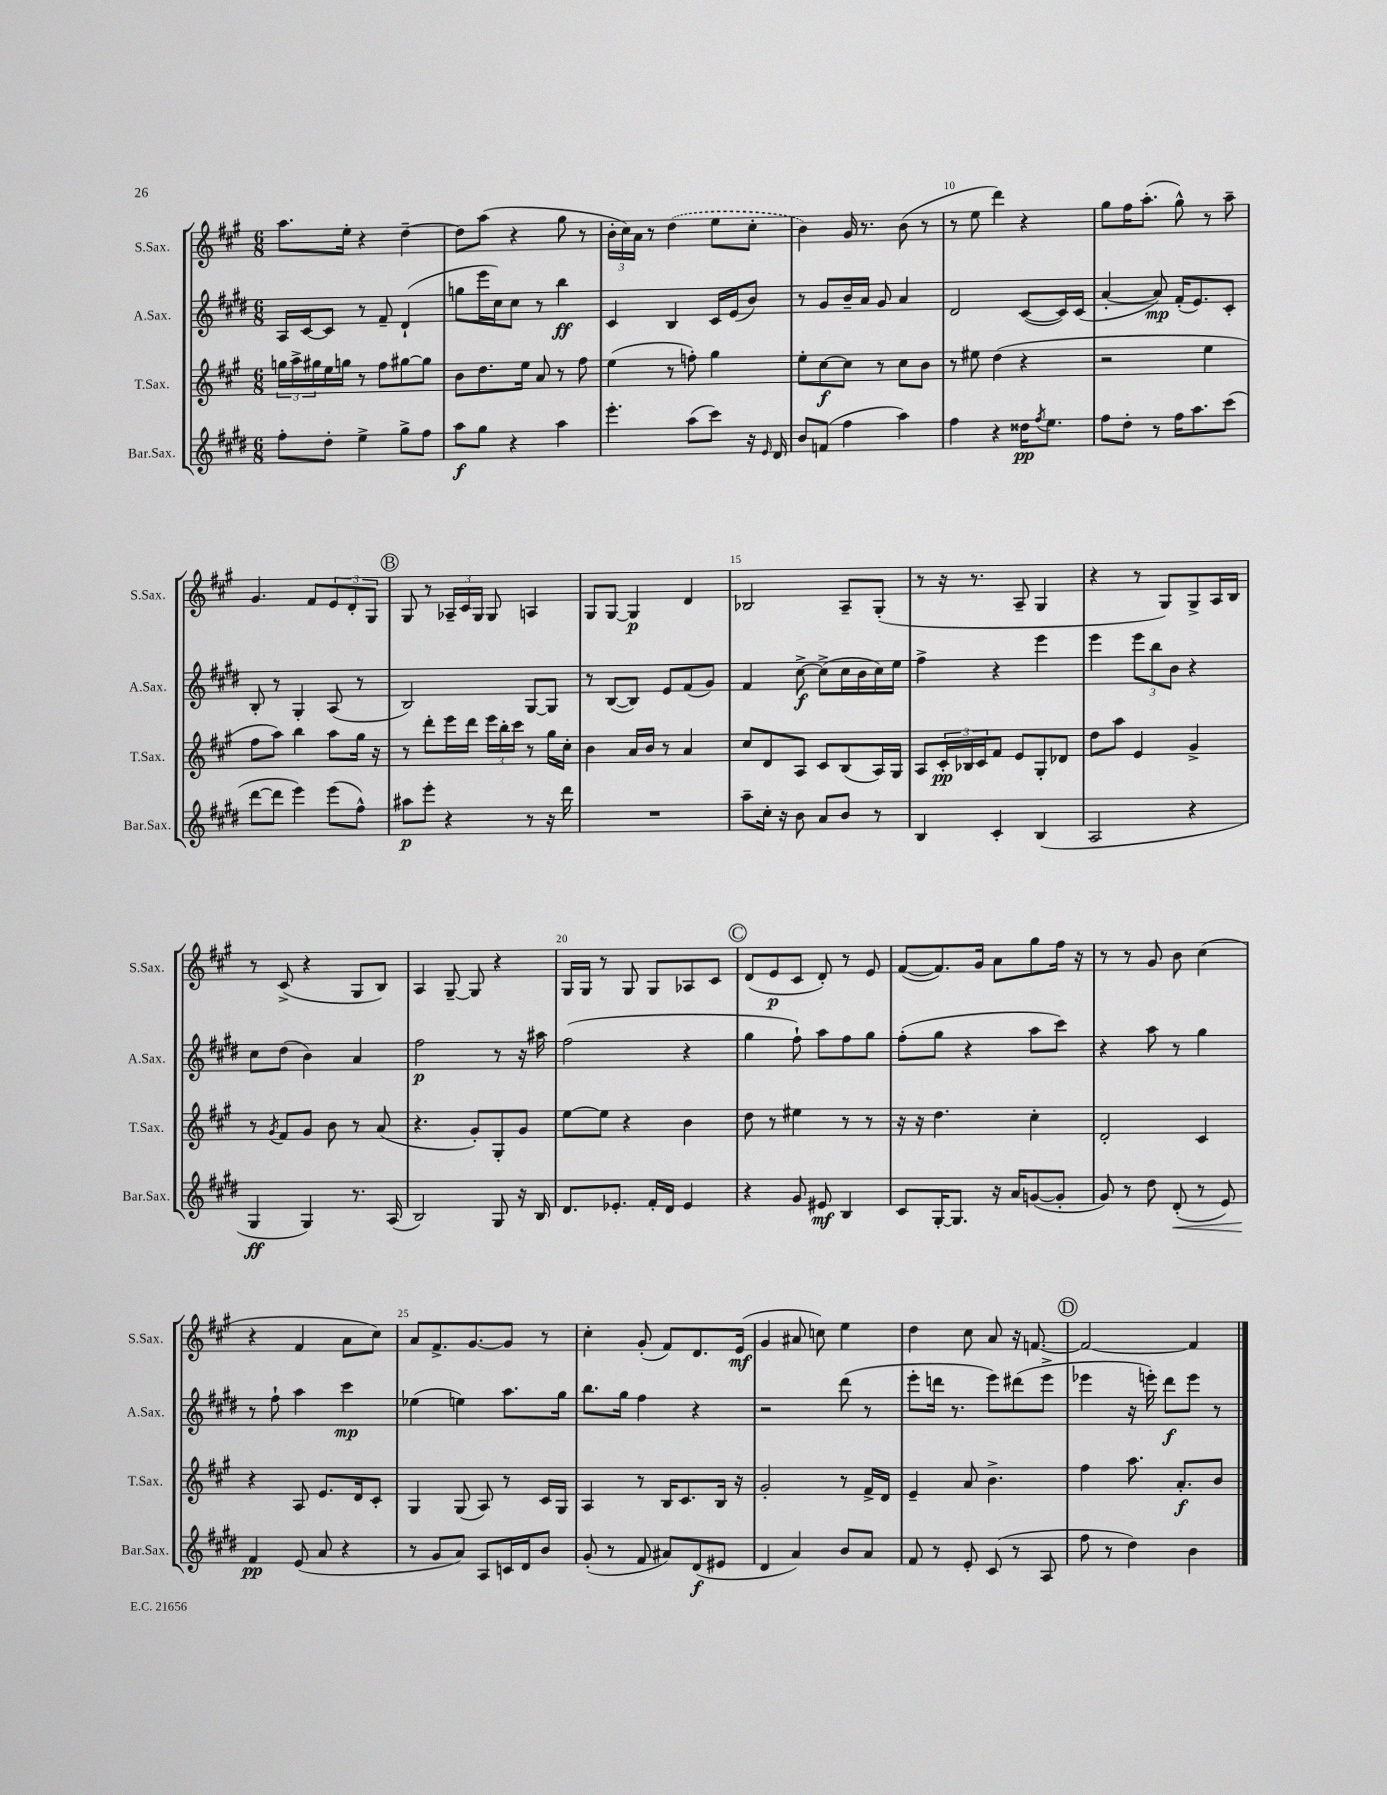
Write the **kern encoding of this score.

**kern	**kern	**kern	**kern
*staff4	*staff3	*staff2	*staff1
*clefG2	*clefG2	*clefG2	*clefG2
*k[f#c#g#d#]	*k[f#c#g#]	*k[f#c#g#d#]	*k[f#c#g#]
*M6/8	*M6/8	*M6/8	*M6/8
8ff#'	24gg	16A	8.aa
.	24aa^	.	.
.	.	[16c#	.
.	24gg#	.	.
8dd#'	16ee	8c#]	.
.	16gg	.	16ee'
4ee^	8r	8r	4r
.	8ff#	8f#~	.
8gg#^	[8gg#	(4d#`	[4dd~
8ff#	8gg#]	.	.
=	=	=	=
8aa	8b	8gg	8dd]
8gg#	8.dd	16eee	(8aa
.	.	16cc#)	.
4r	.	8cc#	4r
.	16ee	.	.
.	8a	8r	.
4aa	8r	4bb	8gg#
.	8ff#	.	8r
=	=	=	=
4.eee'	(4ee	4c#	24b'
.	.	.	24cc#)
.	.	.	24a
.	.	.	8r
.	8r	4B	(4dd
(8aa	8ff')	.	.
8ccc#)	4gg#	16c#	8ee
.	.	(16e	.
16r	.	8b)	8cc#'
16qqe	.	.	.
16d#	.	.	.
=	=	=	=
8b	8ee'	8r	4b)
(8f	[8cc#	8g#	.
4ff#	8cc#]	16b~	16g#
.	.	16a	8.r
.	8r	8g#	.
4aa)	8cc#	4a	(8b
.	8b	.	8r
=	=	=	=
4ff#	8r	2d#	8r
.	8ee#	.	8ee
4r	(4dd	.	4ddd)
16dd##	4r	([8c#	4r
8qff#	.	.	.
8.ee	.	.	.
.	.	16c#])	.
.	.	(16c#	.
=	=	=	=
8ff#	2r	[4a'	8gg#
8dd#'	.	.	16ff#
.	.	.	(8.aa'
8r	.	8a])	.
16ff#	.	(16f#'	8gg#^^)
8.aa	.	8.e)	.
.	4ee	.	8r
(8ccc#	.	8c#'	8aa~
=	=	=	=
[8ddd#	8ff#	8B'	4.g#
8ddd#]	8aa)	8r	.
4eee)	4bb	4G#'	.
.	.	.	8f#
(8eee	8aa	(8A	12e
.	.	.	12d'
8ff#^^)	16gg#	8r	.
.	.	.	12G#
.	16r	.	.
=	=	=	=
8aa#	8r	2B)	8G#
8eee'	8ddd'	.	8r
4r	16eee	.	24A-~
.	.	.	24c#
.	16ddd	.	.
.	.	.	24G#
.	24eee	.	8G#
.	24bb'	.	.
.	24ccc#	.	.
8r	8r	[8G#	4A
16r	16gg#	8G#]	.
16ddd#	16cc#'	.	.
=	=	=	=
2.r	4b	8r	8G#
.	.	([8B	[8G#
.	16a	8B])	4G#]
.	16b	.	.
.	8r	8e	.
.	4a	(8f#	4d
.	.	8g#)	.
=	=	=	=
8aa~	8cc#	4f#	2B-
16cc#'	8d	.	.
16r	.	.	.
8b	8A	[8cc#^	.
8a	8c#	(8cc#^]	.
8b	(8B	16cc#	8A~
.	.	16b	.
8r	16A)	16cc#)	(8G#'
.	16G#	16ee	.
=	=	=	=
4B	8A	4ff#^	8r
.	24c#'	.	16r
.	24B-	.	.
.	.	.	8.r
.	24c#	.	.
4c#'	8f#	4r	.
.	8e	.	8A~
(4B	8G#'	4eee	4G#
.	8d-	.	.
=	=	=	=
2A	8dd	4eee	4r
.	8aa	.	.
.	4e	12eee	8r
.	.	12bb	.
.	.	.	8G#)
.	.	12b	.
4r	4g#^	4r	8G#^
.	.	.	16A
.	.	.	16B
=	=	=	=
4G#	8r	8cc#	8r
.	8qg#	.	.
.	8f#	(8dd#	(8c#^
4G#)	8g#	4b)	4r
.	8b	.	.
8.r	8r	4a	8G#
.	(8a	.	8B)
(16A	.	.	.
=	=	=	=
2B)	4.r	2ff#	4A
.	.	.	[8G#~
.	8g#')	.	8G#]
8G#	8G#'	8r	4r
16r	8g#	16r	.
16B	.	16aa#	.
=	=	=	=
8.d#	[8ee	(2ff#	16G#
.	.	.	16G#
.	8ee]	.	8r
8.e-'	.	.	.
.	4r	.	8G#
16f#'	.	.	8G#
16d#	.	.	.
4e-	4b	4r	8A-
.	.	.	8c#
=	=	=	=
4r	8dd	4gg#	(8d
.	8r	.	8e
8g#	4ee#	8ff#`)	8c#
8e#	.	8aa	8d')
4B	8r	8ff#	8r
.	8r	8gg#	8e
=	=	=	=
8c#	16r	(8ff#'	([8f#
.	16r	.	.
[16G#'	4.dd	8gg#	8.f#])
8.G#]	.	.	.
.	.	4r	.
.	.	.	16g#
16r	.	.	8a
16a	.	.	.
([8g	4cc#'	8aa	8gg#
8g']	.	8ccc#)	16ff#
.	.	.	16r
=	=	=	=
8g#)	2d'	4r	8r
8r	.	.	8r
8dd#	.	8aa	8g#
(8d#'	.	8r	8b
8r	4c#	4gg#	(4cc#
8e)	.	.	.
=	=	=	=
4f#	4r	8r	4r
.	.	8ff#`	.
(8e	8A	4aa	4f#
8a	8.e	.	.
4r	.	4ccc#	8a
.	16d	.	.
.	8c#'	.	8cc#)
=	=	=	=
8r	4G#	(4ee-	8a
8g#	.	.	8.f#^
8a)	(8G#	4ee)	.
.	.	.	[8.g#
8A	8A)	.	.
16c	8r	8.aa	8g#]
16d#	.	.	.
8b	16c#	.	8r
.	16G#	16gg#	.
=	=	=	=
(8g#'	4A	8.bb	4cc#'
8r	.	.	.
.	.	16gg#	.
8f#	8r	4ff#	(8g#'
8a#)	16B	.	8f#)
.	8.c#	.	.
(8d#	.	4r	8.d
8e#	16B	.	.
.	16r	.	(16e
=	=	=	=
4d#	2g#'	2r	4g#
4a)	.	.	8a#
.	.	.	8cc)
8b	8r	(8ddd#	4ee
8a	16f#^	8r	.
.	16d	.	.
=	=	=	=
8f#	4e~	8eee'	4dd
8r	.	16ddd	.
.	.	8.r	.
8e'	8a	.	8cc#
(8c#	4.b^	8eee)	8a
8r	.	(8ddd#	16r
.	.	.	[8.f
8A	.	8eee^	.
=	=	=	=
8ff#	4ff#	4eee-	2f_
8r	.	.	.
4dd#)	8.aa	16r	.
.	.	16eee')	.
.	.	8ddd#	.
.	8.a'	.	.
4b	.	8eee	4f]
.	8b	8r	.
==	==	==	==
*-	*-	*-	*-
